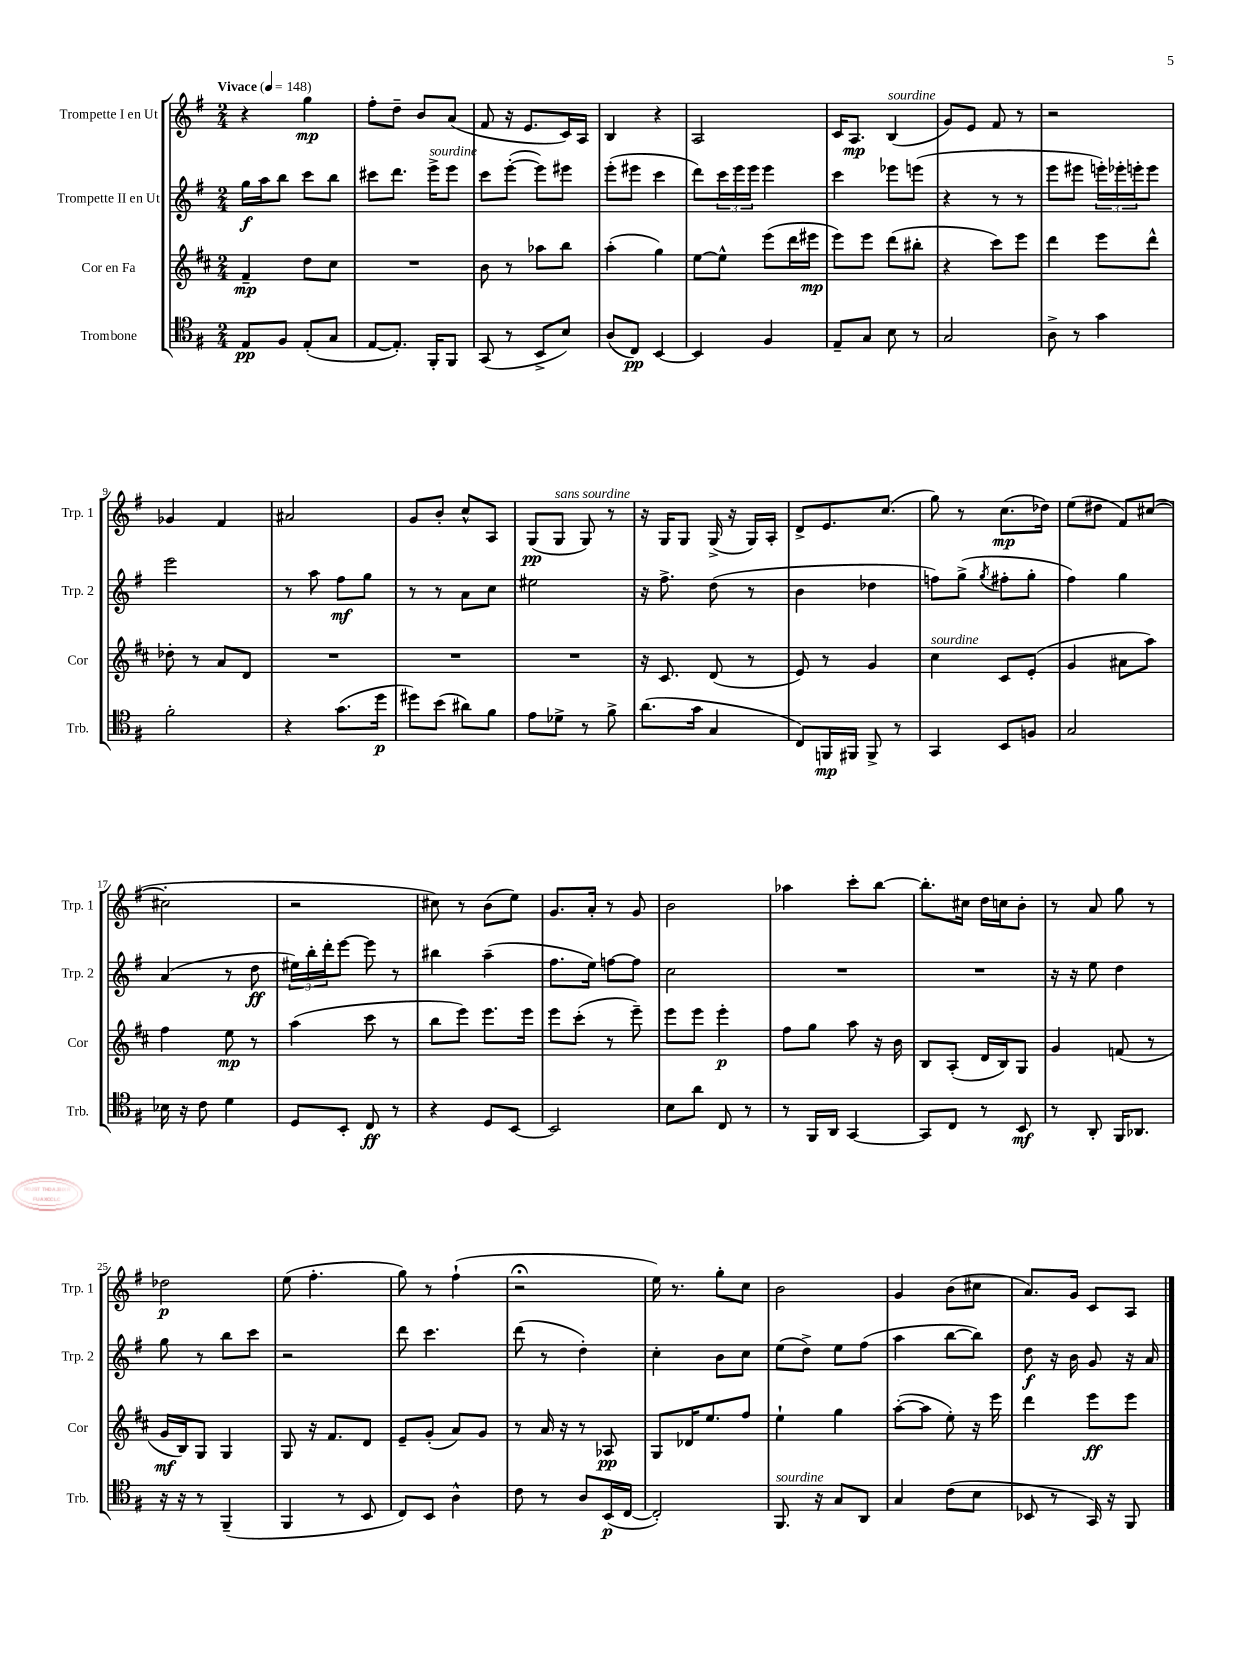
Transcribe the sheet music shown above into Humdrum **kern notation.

**kern	**dynam	**kern	**dynam	**kern	**dynam	**kern	**dynam
*part4	*part4	*part3	*part3	*part2	*part2	*part1	*part1
*staff4	*staff4	*staff3	*staff3	*staff2	*staff2	*staff1	*staff1
*I"Trombone	*	*I"Cor en Fa	*	*I"Trompette II en Ut	*	*I"Trompette I en Ut	*
*I'Trb.	*	*I'Cor	*	*I'Trp. 2	*	*I'Trp. 1	*
*clefC4	*	*clefG2	*	*clefG2	*	*clefG2	*
*k[f#]	*	*k[f#c#]	*	*k[f#]	*	*k[f#]	*
*M2/4	*	*M2/4	*	*M2/4	*	*M2/4	*
*MM148	*	*MM148	*	*MM148	*	*MM148	*
=1	=1	=1	=1	=1	=1	=1	=1
!	!	!	!	!	!	!LO:TX:a:B:t=Vivace	!
8E/L	pp	4f#~/	mp	16gg\LL	f	4r	.
.	.	.	.	16aa\J	.	.	.
8F#/J	.	.	.	8bb\J	.	.	.
(8E'/L	.	8dd\L	.	8ccc\L	.	4gg\	mp
8G/J	.	8cc#\J	.	8bb\J	.	.	.
=2	=2	=2	=2	=2	=2	=2	=2
[8E/L	.	2r	.	8ccc#X\L	.	8ff#'\L	.
8.E'/J])	.	.	.	8.ddd\J	.	8dd~\J	.
.	.	.	.	.	.	8b/L	.
!	!	!	!	!LO:TX:a:i:t=sourdine	!	!	!
16FF#'/KL	.	.	.	16eee^\KL	.	.	.
8FF#/J	.	.	.	8eee\J	.	(8a/J	.
=3	=3	=3	=3	=3	=3	=3	=3
(8GG/	.	8b\	.	8ccc\L	.	8f#/	.
8r	.	8r	.	([8eee'\J	.	16r	.
.	.	.	.	.	.	8.e/L	.
8BB^/L	.	8aa-X\L	.	8eee\L])	.	.	.
8B/J)	.	8bb\J	.	8eee#X\J	.	16c/L)	.
.	.	.	.	.	.	16A/JJ	.
=4	=4	=4	=4	=4	=4	=4	=4
(8A/L	.	(4aa'\	.	(8eee'\L	.	4B/	.
8C/J)	pp	.	.	8eee#X\J	.	.	.
[4BB/	.	4gg\)	.	4ccc\	.	4r	.
=5	=5	=5	=5	=5	=5	=5	=5
4BB/]	.	[8ee\L	.	8ddd\L)	.	2A/	.
.	.	8ee^^\J]	.	24ccc\L	.	.	.
.	.	.	.	24eee\	.	.	.
.	.	.	.	24eee\JJ	.	.	.
4F#/	.	(8eee\L	.	4eee\	.	.	.
.	.	16ddd\L	.	.	.	.	.
.	.	16eee#X\JJ	mp	.	.	.	.
=6	=6	=6	=6	=6	=6	=6	=6
8E~/L	.	8eee\L)	.	4ccc\	.	16c/KL	.
.	.	.	.	.	.	8.A/J	mp
8G/J	.	8eee\J	.	.	.	.	.
!	!	!	!	!	!	!LO:TX:a:i:t=sourdine	!
8B\	.	(8ddd\L	.	8eee-X\L	.	(4B/	.
8r	.	8bb#X'\J	.	(8eeen\J	.	.	.
=7	=7	=7	=7	=7	=7	=7	=7
2G/	.	4r	.	4r	.	8g/L)	.
.	.	.	.	.	.	8e/J	.
.	.	8ccc#\L)	.	8r	.	8f#/	.
.	.	8eee\J	.	8r	.	8r	.
=8	=8	=8	=8	=8	=8	=8	=8
8A^\	.	4ddd\	.	8eee\L	.	2r	.
8r	.	.	.	8eee#X\J	.	.	.
4g\	.	8eee\L	.	24eeen'\LL)	.	.	.
.	.	.	.	24eee-X'\	.	.	.
.	.	.	.	24eeen'\J	.	.	.
.	.	8ddd^^\J	.	8eee\J	.	.	.
!!LO:LB:g=z
=9	=9	=9	=9	=9	=9	=9	=9
2f#'\	.	8dd-X'\	.	2eee\	.	4g-X/	.
.	.	8r	.	.	.	.	.
.	.	8a/L	.	.	.	4f#/	.
.	.	8d/J	.	.	.	.	.
=10	=10	=10	=10	=10	=10	=10	=10
4r	.	2r	.	8r	.	2a#X/	.
.	.	.	.	8aa\	.	.	.
(8.g\L	.	.	.	8ff#\L	mf	.	.
.	.	.	.	8gg\J	.	.	.
16dd\Jk	p	.	.	.	.	.	.
=11	=11	=11	=11	=11	=11	=11	=11
8dd#X\L)	.	2r	.	8r	.	8g/L	.
(8b\J	.	.	.	8r	.	8b'/J	.
8a#X\L)	.	.	.	8a\L	.	8cc^^/L	.
8f#\J	.	.	.	8cc\J	.	8A/J	.
=12	=12	=12	=12	=12	=12	=12	=12
8e\L	.	2r	.	2ee#X\	.	(8G/L	pp
!	!	!	!	!	!	!LO:TX:a:i:t=sans sourdine	!
8d-X^\J	.	.	.	.	.	8G/J	.
8r	.	.	.	.	.	8G/)	.
8f#^\	.	.	.	.	.	8r	.
=13	=13	=13	=13	=13	=13	=13	=13
(8.a\L	.	16r	.	16r	.	16r	.
.	.	8.c#/	.	8.ff#^\	.	16G/KL	.
.	.	.	.	.	.	8G/J	.
16g\Jk	.	.	.	.	.	.	.
4G/	.	(8d/	.	(8dd\	.	(16G^/	.
.	.	.	.	.	.	16r	.
.	.	8r	.	8r	.	16G/LL)	.
.	.	.	.	.	.	16A'/JJ	.
=14	=14	=14	=14	=14	=14	=14	=14
8C/L)	.	8e/)	.	4b\	.	8d^/L	.
16FFn/L	mp	8r	.	.	.	8.e/	.
16FF#X/JJ	.	.	.	.	.	.	.
8FF#^/	.	4g/	.	4dd-X\	.	.	.
.	.	.	.	.	.	(8.cc/J	.
8r	.	.	.	.	.	.	.
=15	=15	=15	=15	=15	=15	=15	=15
!	!	!LO:TX:a:i:t=sourdine	!	!	!	!	!
4GG/	.	4cc#\	.	8ffn\L)	.	8gg\)	.
.	.	.	.	(8gg^\J	.	8r	.
.	.	.	.	8qgg/	.	.	.
8BB/L	.	8c#/L	.	8ff#X'\L	.	(8.cc\L	mp
8Fn/J	.	(8e'/J	.	8gg'\J	.	.	.
.	.	.	.	.	.	16dd-X\Jk)	.
=16	=16	=16	=16	=16	=16	=16	=16
2G/	.	4g/	.	4ff#\)	.	(8ee\L	.
.	.	.	.	.	.	8dd#X\J	.
.	.	8a#X\L	.	4gg\	.	8f#/L)	.
.	.	8aa\J)	.	.	.	([8cc#X/J	.
!!LO:LB:g=z
=17	=17	=17	=17	=17	=17	=17	=17
16B-X\	.	4ff#\	.	(4a/	.	2cc#X'\]	.
16r	.	.	.	.	.	.	.
8c\	.	.	.	.	.	.	.
4d\	.	8ee\	mp	8r	.	.	.
.	.	8r	.	8dd\	ff	.	.
=18	=18	=18	=18	=18	=18	=18	=18
8D/L	.	(4aa\	.	24ee#X\LL)	.	2r	.
.	.	.	.	24bb'\	.	.	.
.	.	.	.	24ddd'\J	.	.	.
8BB'/J	.	.	.	[8eee\J	.	.	.
8C/	ff	8ccc#\	.	8eee\]	.	.	.
8r	.	8r	.	8r	.	.	.
=19	=19	=19	=19	=19	=19	=19	=19
4r	.	8bb\L	.	4bb#X\	.	8cc#X\)	.
.	.	8eee\J)	.	.	.	8r	.
8D/L	.	8.eee\L	.	(4aa~\	.	(8b\L	.
[8BB/J	.	.	.	.	.	8ee\J)	.
.	.	16eee\Jk	.	.	.	.	.
=20	=20	=20	=20	=20	=20	=20	=20
2BB/]	.	8eee\L	.	8.ff#\L	.	8.g/L	.
.	.	(8ccc#'\J	.	.	.	.	.
.	.	.	.	16ee\Jk)	.	16a'/Jk	.
.	.	8r	.	[8ffn\L	.	8r	.
.	.	8eee~\)	.	8ff\J]	.	8g/	.
=21	=21	=21	=21	=21	=21	=21	=21
8B\L	.	8eee\L	.	2cc\	.	2b\	.
8a\J	.	8eee\J	.	.	.	.	.
8C/	.	4eee'\	p	.	.	.	.
8r	.	.	.	.	.	.	.
=22	=22	=22	=22	=22	=22	=22	=22
8r	.	8ff#\L	.	2r	.	4aa-X\	.
16FF#/LL	.	8gg\J	.	.	.	.	.
16AA/JJ	.	.	.	.	.	.	.
[4GG/	.	8aa\	.	.	.	8ccc'\L	.
.	.	16r	.	.	.	[8bb\J	.
.	.	16b\	.	.	.	.	.
=23	=23	=23	=23	=23	=23	=23	=23
8GG/L]	.	8B/L	.	2r	.	8.bb'\L]	.
8C/J	.	(8A'/J	.	.	.	.	.
.	.	.	.	.	.	16cc#X\Jk	.
8r	.	16d/LL	.	.	.	16dd\LL	.
.	.	16B/J)	.	.	.	16ccn\J	.
8BB/	mf	8G/J	.	.	.	8b'\J	.
=24	=24	=24	=24	=24	=24	=24	=24
8r	.	4g/	.	16r	.	8r	.
.	.	.	.	16r	.	.	.
8AA'/	.	.	.	8ee\	.	8a/	.
16FF#/KL	.	(8fn/	.	4dd\	.	8gg\	.
8.AA-X/J	.	.	.	.	.	.	.
.	.	8r	.	.	.	8r	.
!!LO:LB:g=z
=25	=25	=25	=25	=25	=25	=25	=25
16r	.	16g/LL	mf	8gg\	.	2dd-X\	p
16r	.	16B/J)	.	.	.	.	.
8r	.	8G/J	.	8r	.	.	.
(4FF#~/	.	4G/	.	8bb\L	.	.	.
.	.	.	.	8ccc\J	.	.	.
=26	=26	=26	=26	=26	=26	=26	=26
4FF#/	.	8G/	.	2r	.	(8ee\	.
.	.	16r	.	.	.	4.ff#'\	.
.	.	8.f#/L	.	.	.	.	.
8r	.	.	.	.	.	.	.
8BB/	.	8d/J	.	.	.	.	.
=27	=27	=27	=27	=27	=27	=27	=27
8C/L)	.	8e~/L	.	8ddd\	.	8gg\)	.
8BB/J	.	(8g'/J	.	4.ccc\	.	8r	.
4A^^\	.	8a/L)	.	.	.	(4ff#`\	.
.	.	8g/J	.	.	.	.	.
=28	=28	=28	=28	=28	=28	=28	=28
8c\	.	8r	.	(8ddd\	.	2r;<	.
8r	.	16a/	.	8r	.	.	.
.	.	16r	.	.	.	.	.
8A/L	.	8r	.	4dd'\)	.	.	.
(16BB/L	p	8A-X/	pp	.	.	.	.
[16C/JJ	.	.	.	.	.	.	.
=29	=29	=29	=29	=29	=29	=29	=29
2C'/])	.	8G/L	.	4cc'\	.	16ee\)	.
.	.	.	.	.	.	8.r	.
.	.	16d-X/K	.	.	.	.	.
.	.	8.ee/	.	.	.	.	.
.	.	.	.	8b\L	.	8gg'\L	.
.	.	8ff#/J	.	8cc\J	.	8cc\J	.
=30	=30	=30	=30	=30	=30	=30	=30
!LO:TX:a:i:t=sourdine	!	!	!	!	!	!	!
8.FF#/	.	4ee`\	.	(8ee\L	.	2b\	.
.	.	.	.	8dd^\J)	.	.	.
16r	.	.	.	.	.	.	.
8G/L	.	4gg\	.	8ee\L	.	.	.
8AA/J	.	.	.	(8ff#\J	.	.	.
=31	=31	=31	=31	=31	=31	=31	=31
4G/	.	([8aa'\L	.	4aa\	.	4g/	.
.	.	8aa\J]	.	.	.	.	.
(8c\L	.	8ee'\)	.	[8bb\L	.	(8b\L	.
8B\J	.	16r	.	8bb\J])	.	8cc#X\J	.
.	.	16eee\	.	.	.	.	.
=32	=32	=32	=32	=32	=32	=32	=32
8BB-X/	.	4ddd\	.	8dd\	f	8.a/L)	.
8r	.	.	.	16r	.	.	.
.	.	.	.	16b\	.	16g/Jk	.
16GG/)	.	8eee\L	ff	8g/	.	8c/L	.
16r	.	.	.	.	.	.	.
8FF#/	.	8eee\J	.	16r	.	8A/J	.
.	.	.	.	16a/	.	.	.
==	==	==	==	==	==	==	==
*-	*-	*-	*-	*-	*-	*-	*-
